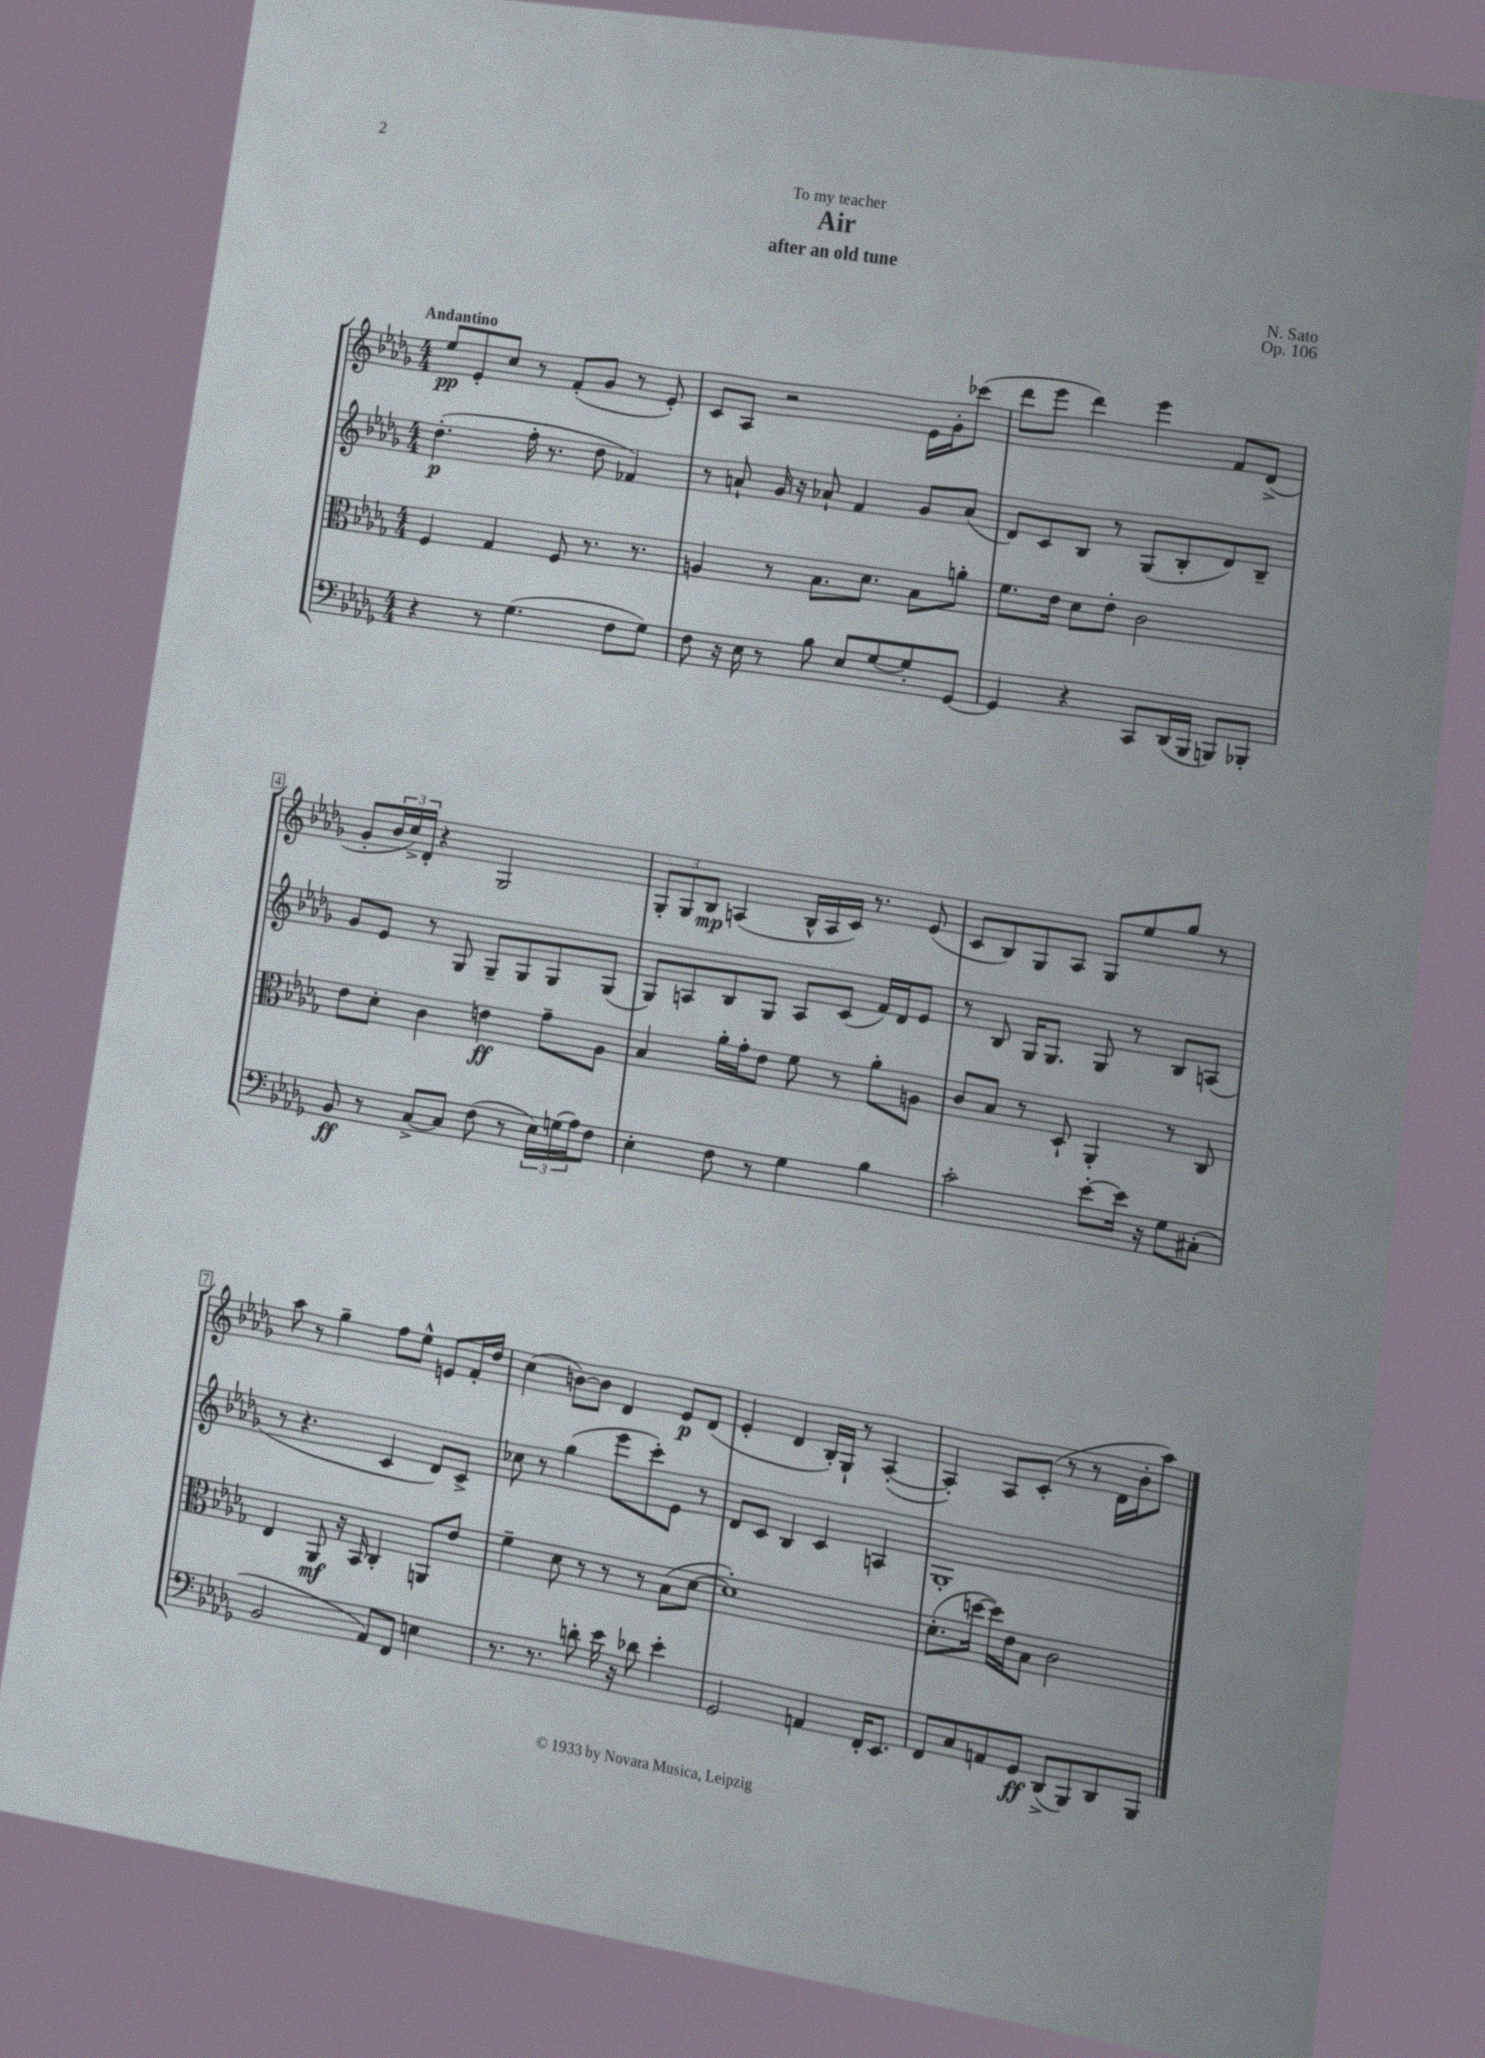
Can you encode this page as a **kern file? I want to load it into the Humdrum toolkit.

**kern	**kern	**kern	**kern
*staff4	*staff3	*staff2	*staff1
*clefF4	*clefC3	*clefG2	*clefG2
*k[b-e-a-d-g-]	*k[b-e-a-d-g-]	*k[b-e-a-d-g-]	*k[b-e-a-d-g-]
*M4/4	*M4/4	*M4/4	*M4/4
4r	4F	(4.dd-'	8ee-
.	.	.	8e-'
8r	4G-	.	8cc
(4.G-	.	16ff'	8r
.	.	8.r	.
.	8F	.	(8f'
.	8.r	8dd-	8g-
8F	.	4f-)	8r
.	8.r	.	.
8G-)	.	.	8e-')
=	=	=	=
8F	4A	8r	8c
16r	.	8a`	8A-
16E-	.	.	.
8r	8r	16g-	2r
.	.	16r	.
8B-	8.B-	8a-`	.
8E-	.	4f	.
.	8.d-	.	.
[8G-	.	.	.
8G-']	8B-	8g-	16e-
.	.	.	16g-'
[8GG-	8a'	(8a-	(8ccc-
=	=	=	=
4GG-]	8.f	8d-)	8ddd-
.	.	8c	8eee-
.	16e-	.	.
4r	8d-	8B-	4ddd-)
.	8e-'	8r	.
8CC	2c	(8G-	4eee-
(16DD-	.	8B-'	.
16BBB-	.	.	.
8BBB)	.	8d-)	8f
8BBB-'	.	8B-~	(8d-^
=	=	=	=
8BB-	8e-	8g-	8g-'
8r	8d-'	8e-	24b-
.	.	.	24cc^)
.	.	.	24d-'
[8C^	4c	8r	4r
8C]	.	8G-	.
(8F	4e	8G-~	2G-
8r	.	8G-	.
24E-)	8g-~	8G-	.
(24G	.	.	.
24A-)	.	.	.
8F	8A-	(8G-	.
=	=	=	=
4E-'	4B-	8G-)	12G-'
.	.	.	12G-
.	.	8A	.
.	.	.	12B-
8F	16a-'	8B-	(4A
.	16g-'	.	.
8r	8e-	8G-	.
4G-	8f	8A	16B-^^
.	.	.	16A
.	8r	(8c	16c)
.	.	.	8.r
4B-	8a-'	16f)	.
.	.	16d-	.
.	8A	8e-	(8e-
=	=	=	=
2c'	8c	8r	8c
.	8B-	8B-	8B-)
.	8r	16G-	8G-
.	.	8.G-	.
.	8D-`	.	8A-
[8e-'	4AA-'	8G-	8G-
16e-]	.	8r	8ee-
16r	.	.	.
8G-	8r	8B-	8gg-
(8C#'	8C	(8A	8r
=	=	=	=
2BB-	4E-	8r	8aa-
.	.	4.r	8r
.	8AA-	.	4gg-~
.	16r	.	.
.	16BB-	.	.
8AA-)	4C'	4c	8ff
8FF	.	.	8ee-^^
4E	8AA	8d-)	8e
.	8e-	8c^	16f'
.	.	.	16dd-
=	=	=	=
8.r	4f~	8cc-	(4cc
.	.	8r	.
8.r	.	.	.
.	8d-	(4gg-	[8b)
8d'	8r	.	8b]
16e-	8r	8eee-	4d-
16r	.	.	.
8d-	8r	8ccc')	.
4e-'	(8B-	8e-	8e-
.	[8d-	8r	(8d-
=	=	=	=
2GG-	1d-'])	8d-	4e-'
.	.	8c	.
.	.	4B-	4d-
4AA	.	4c	16B-')
.	.	.	16G-`
.	.	.	8r
16FF'	.	4A	([4A-'
8.EE-	.	.	.
=	=	=	=
8FF	(8.d-'	1G-'	4A-'])
8C	.	.	.
.	[16dd	.	.
8AA	16dd])	.	8A-
.	16e-	.	.
8GG-	8B-	.	(8c'
(8DD-^	2c	.	8r
8BBB-)	.	.	8r
8DD-	.	.	16d-
.	.	.	16b-'
8BBB-	.	.	8aa-)
==	==	==	==
*-	*-	*-	*-
